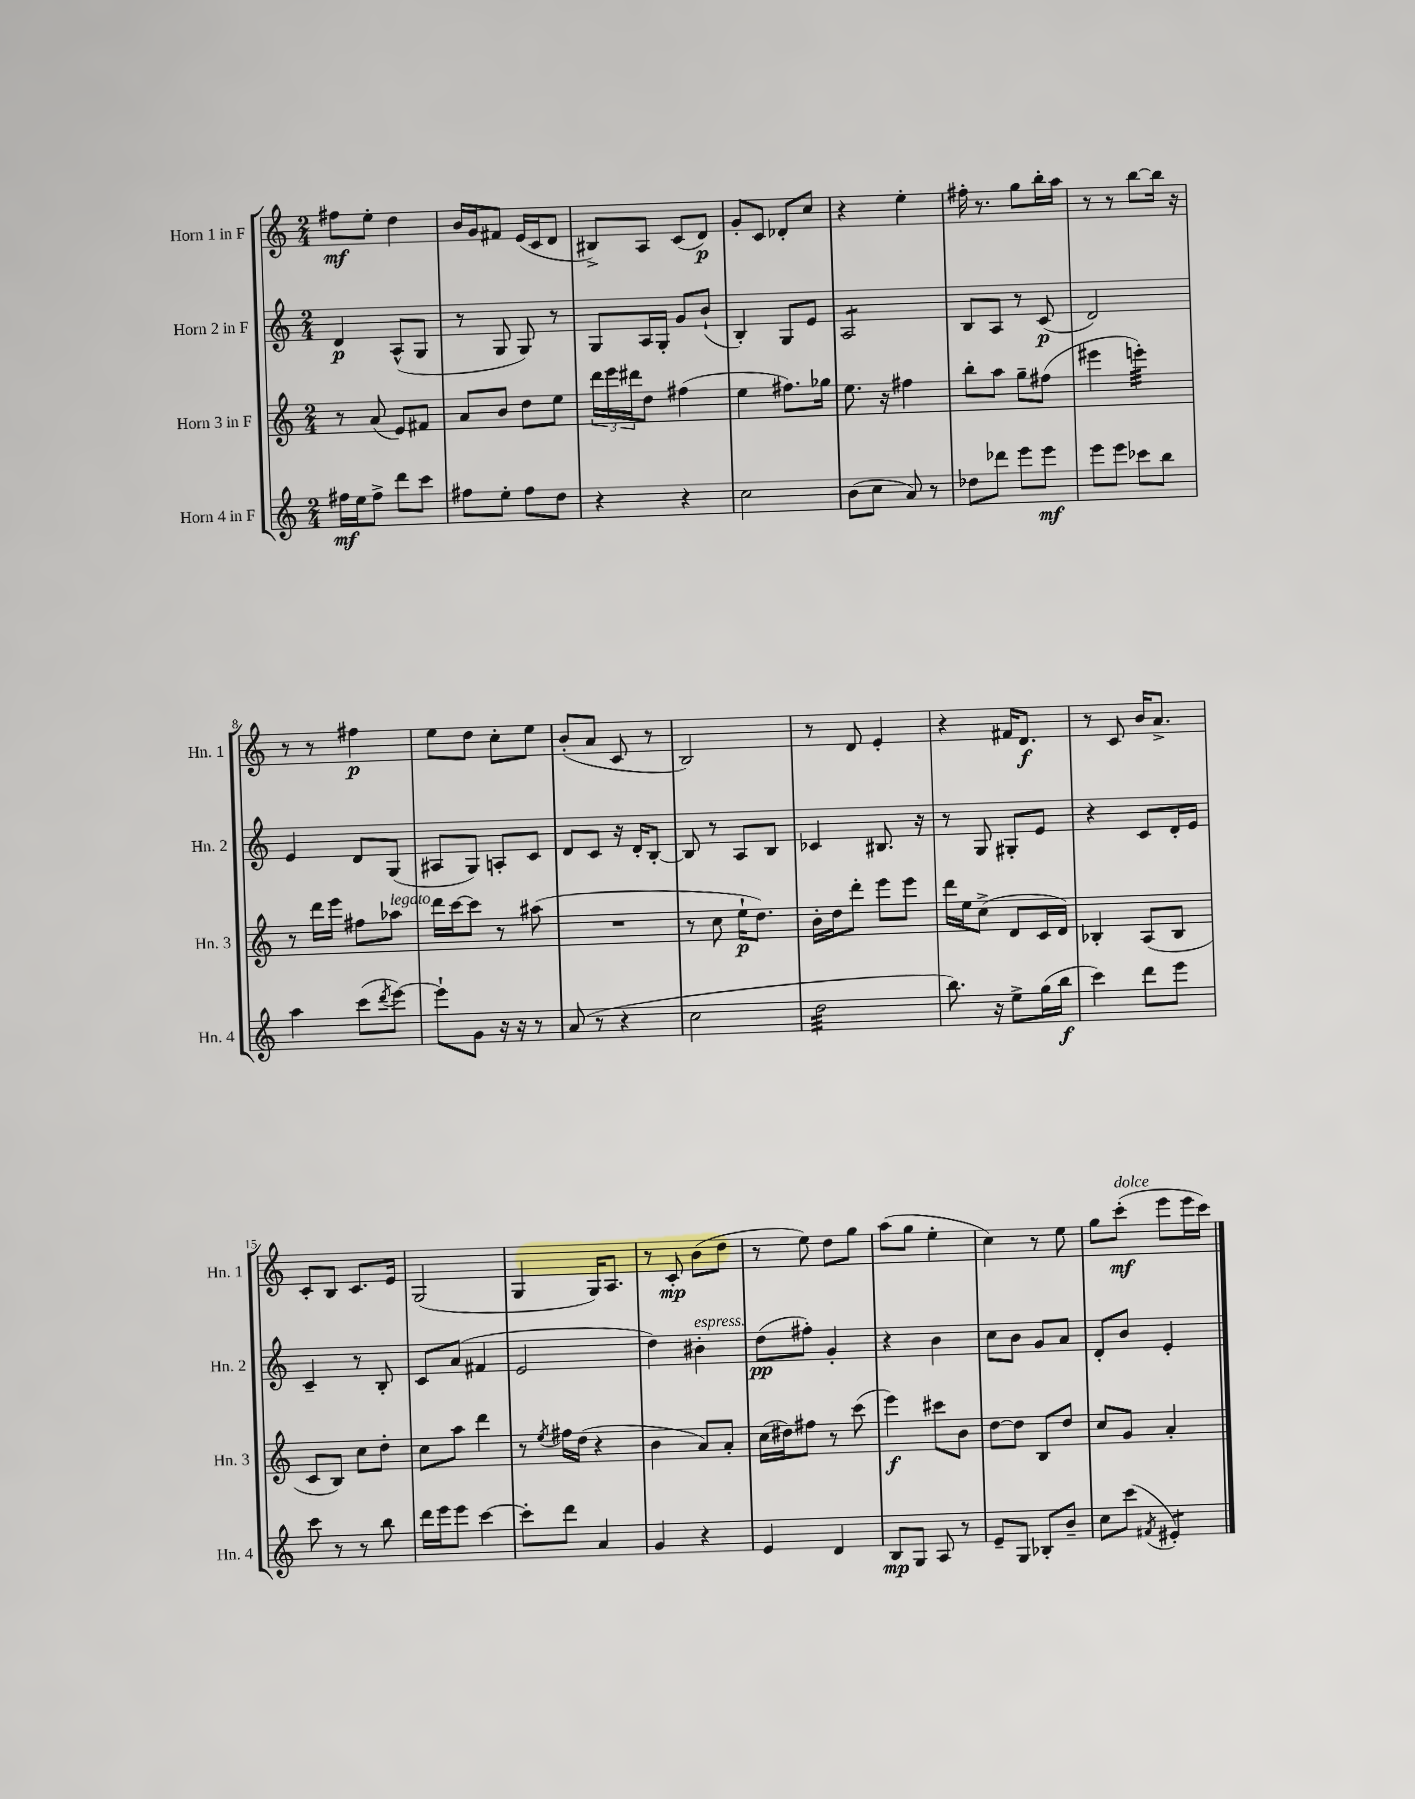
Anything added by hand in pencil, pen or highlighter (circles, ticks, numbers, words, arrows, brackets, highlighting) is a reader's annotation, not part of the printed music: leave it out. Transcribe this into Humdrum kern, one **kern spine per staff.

**kern	**kern	**kern	**kern
*staff4	*staff3	*staff2	*staff1
*clefG2	*clefG2	*clefG2	*clefG2
*k[]	*k[]	*k[]	*k[]
*M2/4	*M2/4	*M2/4	*M2/4
16ff#	8r	4d	8ff#
16ee	.	.	.
8ff#^	(8a	.	8ee'
8ddd	8e)	(8A^^	4dd
8ccc	8f#	8G	.
=	=	=	=
8ff#	8a	8r	16b
.	.	.	16g
8ee'	8b	8G	8f#
8ff#	8dd	8G)	(16e
.	.	.	16c
8dd	8ee	8r	8d
=	=	=	=
4r	24ddd	8G	8B#^)
.	24eee	.	.
.	24ddd#	.	.
.	8dd	16A	8A
.	.	16G'	.
4r	(4ff#	8g	(8c
.	.	(8b`	8d)
=	=	=	=
2cc	4ee	4B')	8g'
.	.	.	8c
.	8.ff#)	8G	8d-'
.	.	8e	8cc
.	16gg-	.	.
=	=	=	=
(8b	8.ee	2A	4r
8cc	.	.	.
.	16r	.	.
8a)	4ff#	.	4ee'
8r	.	.	.
=	=	=	=
8dd-	8bb'	8B	16ff#'
.	.	.	8.r
8ddd-	8aa	8A	.
8eee	8gg~	8r	8gg
8eee	(8ff#	(8c	16bb'
.	.	.	16aa
=	=	=	=
8eee	4eee#	2d)	8r
8eee	.	.	8r
8ccc-	4eee')	.	[8bb
8bb	.	.	16bb]
.	.	.	16r
=	=	=	=
4aa	8r	4e	8r
.	16ddd	.	8r
.	16eee	.	.
(8ccc	8ff#	8d	4ff#
8qddd	.	.	.
[8eee)	8aa-	(8G	.
=	=	=	=
8eee`]	16ddd	8A#	8ee
.	[16ccc	.	.
8g	8ccc]	8G)	8dd
16r	8r	8A'	8cc'
16r	.	.	.
8r	(8aa#	8c	8ee
=	=	=	=
(8a	2r	8d	(8b'
8r	.	8c	8a
4r	.	16r	8c
.	.	16d'	.
.	.	[8B'	8r
=	=	=	=
2cc	8r	8B]	2B)
.	8cc	8r	.
.	16ee`	8A	.
.	8.dd)	.	.
.	.	8B	.
=	=	=	=
2dd	16b'	4c-	8r
.	16dd	.	.
.	8ddd'	.	8d
.	8eee	8.B#	4e'
.	8eee	.	.
.	.	16r	.
=	=	=	=
8.bb)	16ddd	8r	4r
.	16ee	.	.
.	(8cc^	8G	.
16r	.	.	.
8ee^	8d	8G#'	16f#
.	.	.	8.d
(16gg	16c	8e	.
16bb	16d)	.	.
=	=	=	=
4ccc)	4B-'	4r	8r
.	.	.	8c
8ddd	(8A	8c	16b
.	.	.	8.a^
8eee	8B-	16d'	.
.	.	16e	.
=	=	=	=
8ccc	8c	4c~	8c'
8r	8B)	.	8B
8r	8cc	8r	8.c
8bb	8dd'	8B'	.
.	.	.	16e
=	=	=	=
16ddd	8cc	8c	(2G
16eee	.	.	.
8eee	8aa	(8a	.
[4ccc	4ddd	4f#	.
=	=	=	=
8ccc']	8r	2e	4G
.	8qee	.	.
8ddd	16ff#	.	.
.	(16dd	.	.
4a	4r	.	16G)
.	.	.	8.A
=	=	=	=
4g	4b	4dd)	8r
.	.	.	8c'
4r	8a)	4b#'	(8b
.	8a'	.	8dd
=	=	=	=
4e	(16cc	(8dd	8r
.	16dd#)	.	.
.	8ff#	8ff#')	8ee)
4d	8r	4g'	8dd
.	(8ccc	.	8gg
=	=	=	=
8B	4eee)	4r	(8aa
8G	.	.	8gg
8A	8ccc#	4b	4ee'
8r	8b	.	.
=	=	=	=
8e~	[8dd	8cc	4cc)
8G	8dd]	8b	.
8B-'	8B	8g	8r
8b~	8dd	8a	8ee
=	=	=	=
8cc	8cc	8d'	8gg
(8ccc	8g	8b	(8ccc'
8qf#	.	.	.
4e#')	4a'	4e'	8eee
.	.	.	16eee
.	.	.	16ccc)
==	==	==	==
*-	*-	*-	*-
